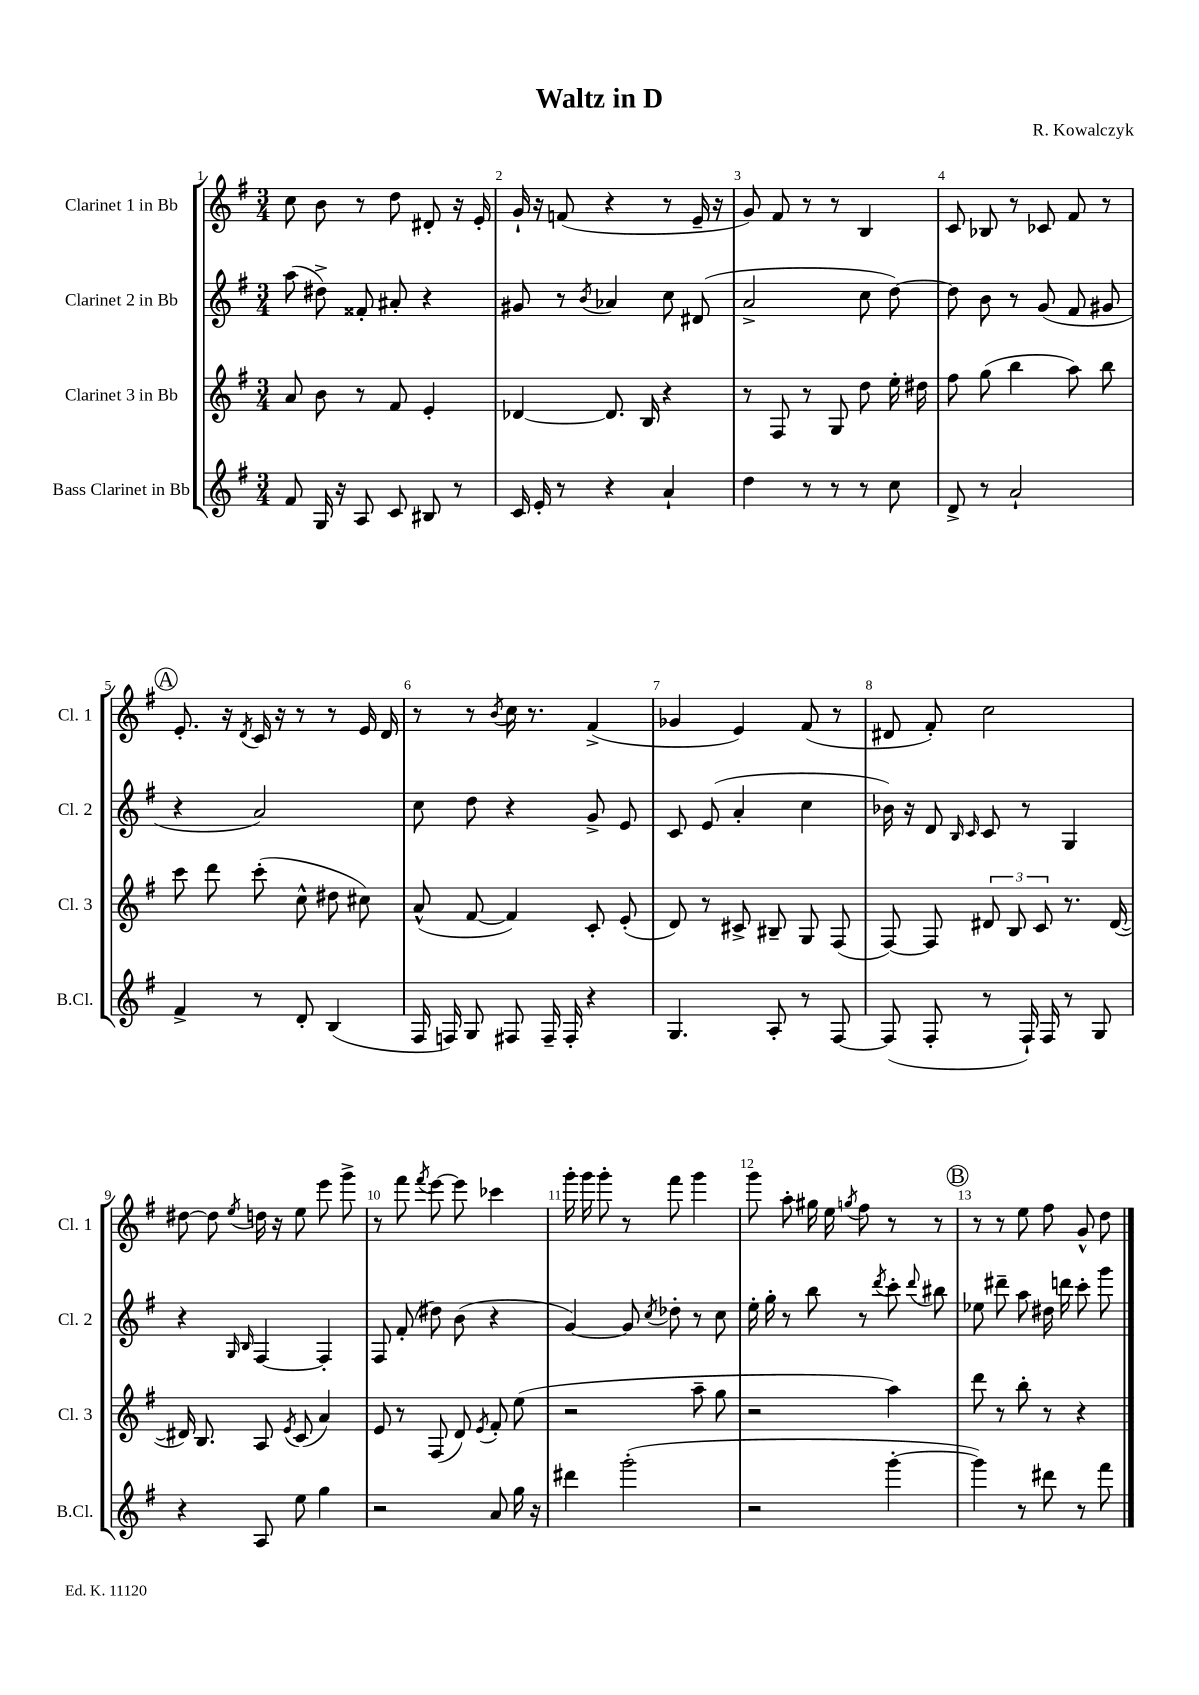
\header { title = "Waltz in D" composer = "R. Kowalczyk" }
<<
\new StaffGroup <<
\new Staff = "s0" \with { instrumentName = "Clarinet 1 in Bb" shortInstrumentName = "Cl. 1" } {
    \clef treble \key g \major \numericTimeSignature \time 3/4
    \autoBeamOff c''8 b'8 r8 d''8 dis'8-. r16 e'16-. |
    g'16-! r16 f'8( r4 r8 e'16-- r16 |
    g'8) fis'8 r8 r8 b4 |
    c'8 bes8 r8 ces'8 fis'8 r8 |
    \mark \markup { \circle "A" } e'8.-. r16 \acciaccatura { d'8 } c'16 r16 r8 r8 e'16 d'16 |
    r8 r8 \acciaccatura { b'8 } c''16 r8. fis'4->( |
    ges'4 e'4) fis'8( r8 |
    dis'8 fis'8-.) c''2 |
    dis''8~ dis''8 \acciaccatura { e''8 } d''16 r16 e''8 e'''8 g'''8-> |
    r8 fis'''8 \acciaccatura { fis'''8 } e'''8~ e'''8 ces'''4 |
    g'''16-. g'''16 g'''8-. r8 fis'''8 g'''4 |
    g'''8 a''8-. gis''16 e''16 \acciaccatura { g''8 } fis''8 r8 r8 |
    \mark \markup { \circle "B" } r8 r8 e''8 fis''8 g'8-^ d''8 \bar "|." |
}
\new Staff = "s1" \with { instrumentName = "Clarinet 2 in Bb" shortInstrumentName = "Cl. 2" } {
    \clef treble \key g \major \numericTimeSignature \time 3/4
    \autoBeamOff a''8( dis''8->) fisis'8-. ais'8-. r4 |
    gis'8 r8 \acciaccatura { b'8 } aes'4 c''8 dis'8( |
    a'2-> c''8 d''8~) |
    d''8 b'8 r8 g'8( fis'8 gis'8 |
    \mark \markup { \circle "A" } r4 a'2) |
    c''8 d''8 r4 g'8-> e'8 |
    c'8 e'8( a'4-. c''4 |
    bes'16) r16 d'8 \grace { b16 c'16 } c'8 r8 g4 |
    r4 \grace { g16 b16 } fis4~ fis4-. |
    fis8 fis'8-.( dis''8) b'8( r4 |
    g'4~) g'8 \acciaccatura { c''8 } des''8-. r8 c''8 |
    e''16-. g''16-. r8 b''8 r8 \acciaccatura { d'''8 } c'''8-. \appoggiatura { d'''8 } bis''8 |
    \mark \markup { \circle "B" } ees''8 dis'''8-- a''8 dis''16 d'''16 c'''8-. g'''8 \bar "|." |
}
\new Staff = "s2" \with { instrumentName = "Clarinet 3 in Bb" shortInstrumentName = "Cl. 3" } {
    \clef treble \key g \major \numericTimeSignature \time 3/4
    \autoBeamOff a'8 b'8 r8 fis'8 e'4-. |
    des'4~ des'8. b16 r4 |
    r8 fis8 r8 g8 d''8 e''16-. dis''16 |
    fis''8 g''8( b''4 a''8) b''8 |
    \mark \markup { \circle "A" } c'''8 d'''8 c'''8-.( c''8-^ dis''8 cis''8) |
    a'8-^( fis'8~ fis'4) c'8-. e'8-.( |
    d'8) r8 cis'8-> bis8-- g8 fis8( |
    fis8~) fis8 \tuplet 3/2 { dis'8 b8 c'8 } r8. dis'16~( |
    dis'16) b8. a8 \acciaccatura { e'8 } c'8( a'4) |
    e'8 r8 fis8( d'8) \acciaccatura { e'8 } fis'8-. e''8( |
    r2 a''8-- g''8 |
    r2 a''4) |
    \mark \markup { \circle "B" } d'''8 r8 b''8-. r8 r4 \bar "|." |
}
\new Staff = "s3" \with { instrumentName = "Bass Clarinet in Bb" shortInstrumentName = "B.Cl." } {
    \clef treble \key g \major \numericTimeSignature \time 3/4
    \autoBeamOff fis'8 g16 r16 a8 c'8 bis8 r8 |
    c'16 e'16-. r8 r4 a'4-! |
    d''4 r8 r8 r8 c''8 |
    d'8-> r8 a'2-! |
    \mark \markup { \circle "A" } fis'4-> r8 d'8-. b4( |
    fis16 f16) g8 fis8 fis16-- fis16-. r4 |
    g4. a8-. r8 fis8~ |
    fis8( fis8-. r8 fis16-!) fis16 r8 g8 |
    r4 a8 e''8 g''4 |
    r2 a'8 g''16 r16 |
    dis'''4 g'''2-.( |
    r2 g'''4~-. |
    \mark \markup { \circle "B" } g'''4) r8 dis'''8 r8 fis'''8 \bar "|." |
}
>>
>>
\layout { \context { \Score \override BarNumber.break-visibility = ##(#f #t #t) barNumberVisibility = #all-bar-numbers-visible } }
